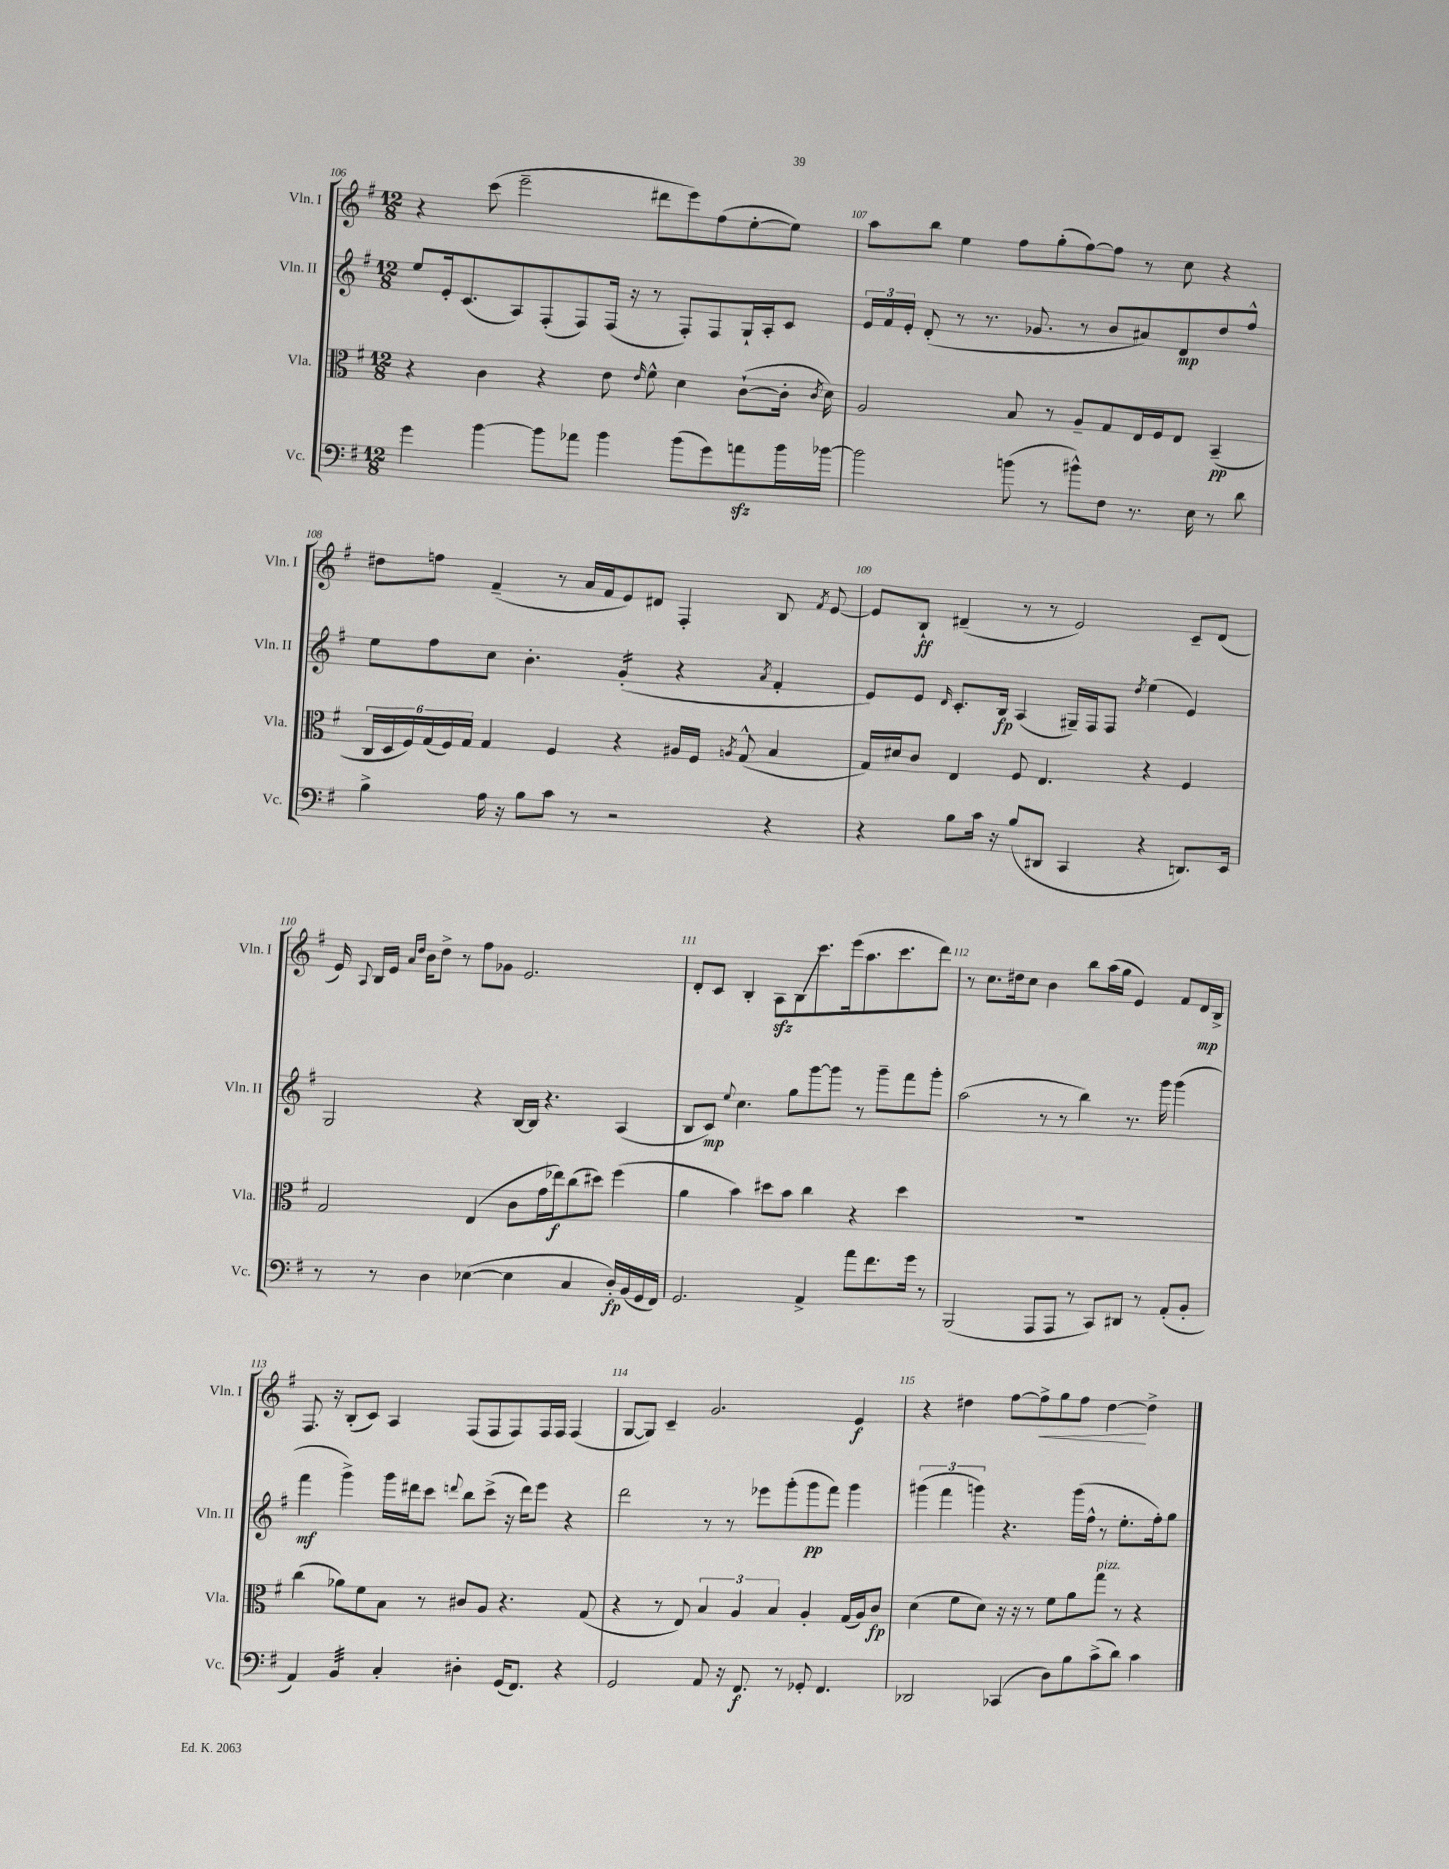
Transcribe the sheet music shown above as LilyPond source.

<<
\new StaffGroup <<
\new Staff = "s0" \with { instrumentName = "Vln. I" shortInstrumentName = "Vln. I" } {
    \clef treble \key g \major \numericTimeSignature \time 12/8
    \autoBeamOff r4 c'''8( e'''2-- dis'''8[ e'''8) fis''8( e''8~-. e''8]) |
    a''8[ b''8] e''4 fis''8[ g''8-.( fis''8~) fis''8] r8 c''8 r4 |
    dis''8[ f''8] fis'4--( r8 a'16[ fis'16 e'8) dis'8] fis4-. b8 \acciaccatura { fis'8 } e'8~ |
    e'8[ b8]-!\ff dis'4--( r8 r8 e'2) c'8[-- dis'8]( |
    e'16) \appoggiatura { a8 } b16[ e'16] \grace { a'16[ d''16] } b'16[ d''8]-> r8 fis''8[ ges'8] e'2. |
    d'8[-. c'8] b4-. a8[\sfz b8\glissando c'''8. e'''16( a''8. c'''8. d'''8]) |
    r8 c''8.[ dis''16 c''8] b'4 b''8[ a''16( g''16] e'4) fis'8[ d'16\mp b16]-> |
    fis8. r16 b8[-.( c'8]) a4 fis8[( fis8 fis8) fis16 fis16] fis4( |
    g8[~ g8]) c'4-- g'2. e'4\f |
    r4 dis''4 fis''8[~ fis''8->\< g''8 fis''8] dis''4~\! dis''4-> \bar "|." |
}
\new Staff = "s1" \with { instrumentName = "Vln. II" shortInstrumentName = "Vln. II" } {
    \clef treble \key g \major \numericTimeSignature \time 12/8
    \autoBeamOff e''8[ e'16-. c'8.( a8) fis8-.( fis8) fis16]( r16 r8 fis8[-.) fis8 g16-! a16-. c'8] |
    \tuplet 3/2 { e'16[ fis'16 e'16]-. } d'8-.( r8 r8. ges'8. r8 b'8[ ais'8) d'8\mp d''8 fis''8]-^ |
    e''8[ fis''8 c''8] b'4.-. g'4:16-.( r4 \acciaccatura { a'8 } fis'4-. |
    e'8[) e'8] \grace { d'16 } c'8.[-. b16]\fp a4( gis16[--) fis16 fis8] \acciaccatura { d''8 } e''4( e'4) |
    g2 r4 b16[~ b16] r4. a4( |
    b8[ c'8]\mp) \appoggiatura { e''8 } c''4. g''8[ g'''8~ g'''8] r8 g'''8[-- fis'''8 g'''8]-. |
    a''2( r8 r8 b''4) r8. g'''16 g'''4( |
    fis'''4\mf g'''4->) g'''16[ dis'''16 c'''8] \appoggiatura { d'''8 } b''8[ c'''8]->( r16 d'''16[) e'''8] r4 |
    d'''2 r8 r8 ees'''8[ g'''8-.( g'''8\pp fis'''8]) g'''4 |
    \tuplet 3/2 { gis'''4( fis'''4 g'''4) } r4. g'''16[( fis''16]-^ r8 e''8.[-. fis''16-.) g''8] \bar "|." |
}
\new Staff = "s2" \with { instrumentName = "Vla." shortInstrumentName = "Vla." } {
    \clef alto \key g \major \numericTimeSignature \time 12/8
    \autoBeamOff r4 c'4 r4 e'8 \grace { e'16 } fis'8-^ d'4 c'8[~-!( c'16]-. \acciaccatura { c'8 } d'16) |
    a2 b8 r8 a8[-- g8 e16 fis16 e8] b,4--\pp( |
    \tuplet 6/4 { c16[ d16 fis16) g16( fis16) g16] } g4 fis4 r4 ais16[ fis16] \acciaccatura { a8 } g8-^( b4 |
    g16[) dis'16 c'8] e4 fis8 e4. r4 fis4 |
    g2 e4( c'8[ g'16 ees''16\f) c''8( dis''8]) fis''4( |
    a'4 b'4) dis''8[ b'8] c''4 r4 dis''4 |
    R1. |
    c''4( aes'8[) fis'8 b8] r8 cis'8[ a8] r4. g8( |
    r4 r8 e8) \tuplet 3/2 { b4 a4 b4 } a4-. g16[( a16) c'8]\fp |
    d'4( fis'8[ d'8]) r16 r16 r8 fis'8[ a'8 g''8]^\markup { \italic "pizz." } r8 r4 \bar "|." |
}
\new Staff = "s3" \with { instrumentName = "Vc." shortInstrumentName = "Vc." } {
    \clef bass \key g \major \numericTimeSignature \time 12/8
    \autoBeamOff g'4 b'4~ b'8[ aes'8] b'4 b'8[( g'8) a'8\sfz b'16 bes'16]~ |
    bes'2 b'8( r8 bis'8[-^) fis8] r8. e16 r8 d'8 |
    b4-> a16 r16 b8[ c'8] r8 r2 r4 |
    r4 b8[ c'16] r16 b8[( dis,8] c,4 r4 d,8.[) e,16] |
    r8 r8 d4 ees4~( ees4 c4 d16[-.\fp) b,16( g,16 fis,16]) |
    g,2. a,4-> a'8[ fis'8. g'16] r8 |
    b,,2( a,,8[ a,,8] r8 c,8[) dis,8] r8 a,8[-.( b,8]-. |
    a,4) b,4:32 c4-. dis4-. g,16[( fis,8.]) r4 |
    g,2 a,8 r16 fis,8.\f r8 ges,8-. fis,4. |
    des,2 ces,4( d8[) b8 c'8->( d'8]) c'4 \bar "|." |
}
>>
>>
\layout { \context { \Score currentBarNumber = #106 \override BarNumber.break-visibility = ##(#f #t #t) barNumberVisibility = #all-bar-numbers-visible } }
